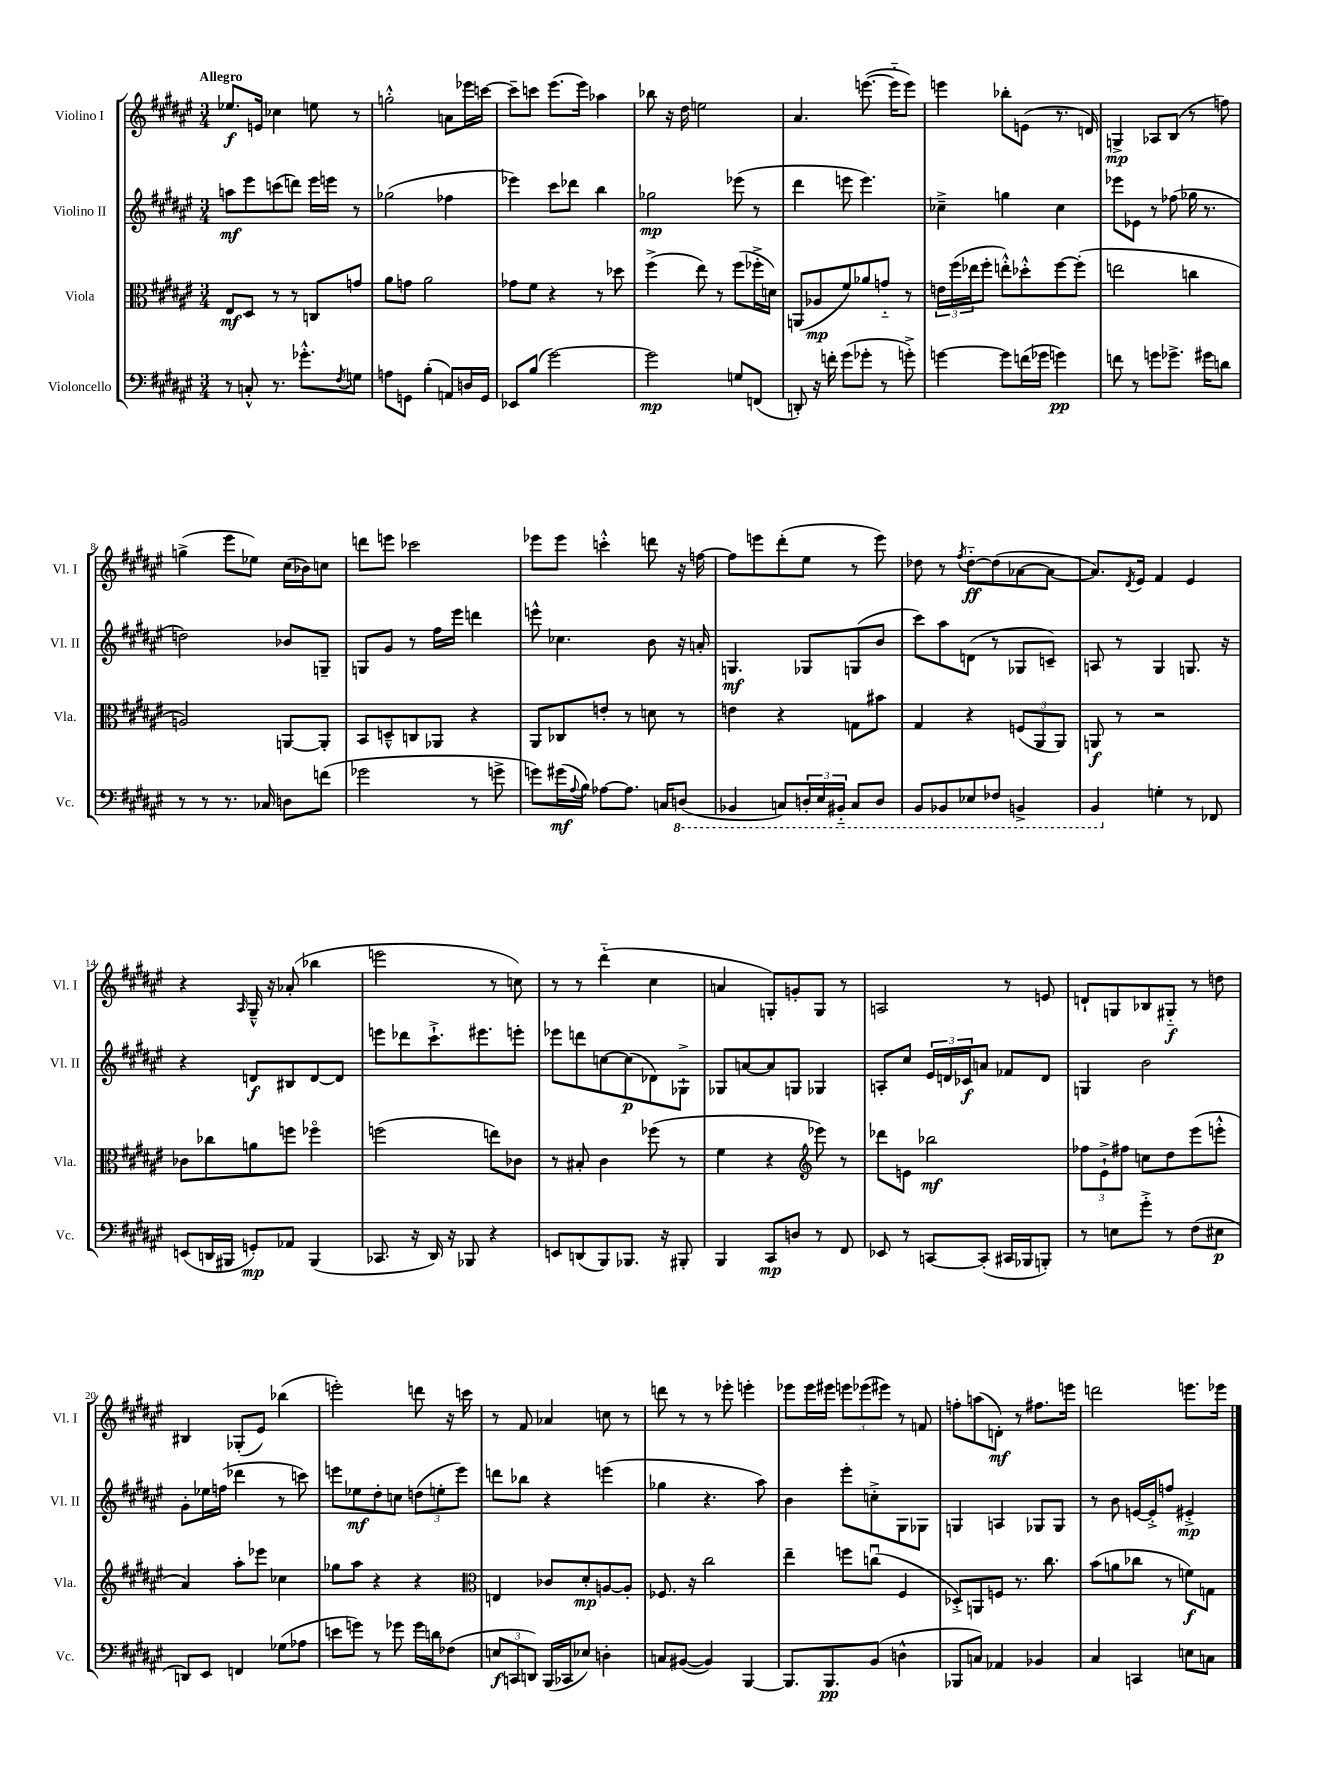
<<
\new StaffGroup <<
\new Staff = "s0" \with { instrumentName = "Violino I" shortInstrumentName = "Vl. I" } {
    \clef treble \key fis \major \numericTimeSignature \time 3/4 \tempo "Allegro"
    ees''8.\f e'16 ces''4 e''8 r8 |
    g''2-.-^ a'8 ees'''16 c'''16~ |
    c'''8-- c'''8 eis'''8.( eis'''16) aes''4 |
    bes''8 r16 dis''16 e''2 |
    ais'4. e'''8.~( e'''16-_ e'''8) |
    e'''4 bes''8-. e'8( r8. d'16) |
    g4->\mp aes8 b8( r8 f''8) |
    g''4->( eis'''8 ees''8) cis''16( bes'16) c''8 |
    d'''8 e'''8 ces'''2 |
    ees'''8 ees'''8 c'''4-.-^ d'''8 r16 f''16~ |
    f''8 e'''8 dis'''8-.( eis''8 r8 e'''8) |
    des''8 r8 \acciaccatura { fis''8 } des''8~-_\ff des''8( aes'8~ aes'8~ |
    aes'8.) \acciaccatura { dis'8 } eis'16 fis'4 eis'4 |
    r4 \grace { ais16 } gis16---^ r16 aes'8-.( bes''4 |
    e'''2 r8 c''8) |
    r8 r8 dis'''4-_( cis''4 |
    a'4 g8-.) g'8-. g8 r8 |
    a2 r8 e'8 |
    d'8-! g8 bes8 gis8-_\f r8 d''8 |
    bis4 ges8-.( eis'8) bes''4( |
    e'''2-.) d'''8 r16 c'''16 |
    r8 fis'8 aes'4 c''8 r8 |
    d'''8 r8 r8 ees'''8-. e'''4-. |
    ees'''8 ees'''16 eis'''16 \tuplet 3/2 { e'''8 ees'''8( eis'''8) } r8 f'8 |
    f''8-. a''8( d'8-.\mf) r8 fis''8. e'''16 |
    d'''2 e'''8. ees'''16 \bar "|." |
}
\new Staff = "s1" \with { instrumentName = "Violino II" shortInstrumentName = "Vl. II" } {
    \clef treble \key fis \major \numericTimeSignature \time 3/4
    a''8\mf eis'''8 c'''8( d'''8) eis'''16 e'''16 r8 |
    ges''2( fes''4 |
    ees'''4) cis'''8 des'''8 b''4 |
    ges''2\mp ees'''8( r8 |
    dis'''4 e'''8 e'''4.) |
    ces''4---> g''4 ces''4 |
    ees'''8 ees'8 r8 fes''8( ges''16 r8. |
    d''2) bes'8 g8-- |
    g8 gis'8 r8 fis''16 eis'''16 d'''4 |
    e'''8-^ ces''4. b'8 r16 a'16-. |
    g4.\mf ges8 g8( b'8 |
    cis'''8) ais''8 d'8( r8 ges8 c'8--) |
    a8 r8 gis4 g8. r16 |
    r4 d'8\f bis8 d'8~ d'8 |
    e'''8 des'''8 cis'''8.-!-> eis'''8. e'''8-. |
    ees'''8 d'''8 c''8~ c''8\p( des'8) ges8-!-> |
    ges8 a'8~ a'8 g8 ges4 |
    a8-. cis''8 \tuplet 3/2 { eis'16 d'16 ces'16\f } a'8 fes'8 d'8 |
    g4 b'2 |
    gis'8-. ees''16 f''16( des'''4 r8 c'''8) |
    e'''8 ees''8\mf dis''8-. c''8 \tuplet 3/2 { d''8( e''8-. e'''8) } |
    d'''8 bes''8 r4 e'''4( |
    ges''4 r4. ais''8) |
    b'4 eis'''8-. c''8-.-> gis8 ges8 |
    g4 a4 ges8 ges8 |
    r8 b'8 e'16~ e'16-.-> f''8 eis'4-.->\mp \bar "|." |
}
\new Staff = "s2" \with { instrumentName = "Viola" shortInstrumentName = "Vla." } {
    \clef alto \key fis \major \numericTimeSignature \time 3/4
    eis8\mf dis8 r8 r8 c8 g'8 |
    ais'8 g'8 ais'2 |
    ges'8 fis'8 r4 r8 des''8 |
    fis''4->( eis''8) r8 fis''8( fes''16-.-> d'16) |
    a,8( aes8\mp fis'8) aes'8 g'8-_ r8 |
    \tuplet 3/2 { e'16 fis''16( ees''16 } fis''8-. e''8-.-^) des''8-.-^ fis''8~ fis''8-.( |
    e''2 c''4 |
    a2) a,8~ a,8-. |
    b,8 d8---^ c8 aes,8 r4 |
    ais,8 ces8 e'8-. r8 d'8 r8 |
    e'4 r4 g8 bis'8 |
    gis4 r4 \tuplet 3/2 { f8( ais,8 ais,8) } |
    a,8\f r8 r2 |
    ces'8 ces''8 a'8 f''8 fes''4\flageolet |
    f''2( e''8) ces'8 |
    r8 bis8-. cis'4 fes''8( r8 |
    fis'4 r4 \clef treble ees'''8) r8 |
    des'''8 e'8 bes''2\mf |
    \tuplet 3/2 { fes''8 eis'8-!-> fis''8 } c''8 dis''8 eis'''8( e'''8-.-^ |
    ais'4) ais''8-. ees'''8 ces''4 |
    ges''8 ais''8 r4 r4 |
    \clef alto e4 ces'8 dis'8-.\mp a8~ a8-. |
    fes8. r16 cis''2 |
    eis''4-- f''8 c''8\downbow( fis4 |
    des8-.->) a,8 f8 r8. cis''8. |
    b'8( a'8 ces''8 r8 f'8\f) g8 \bar "|." |
}
\new Staff = "s3" \with { instrumentName = "Violoncello" shortInstrumentName = "Vc." } {
    \clef bass \key fis \major \numericTimeSignature \time 3/4
    r8 c8-.-^ r8. ges'8.-.-^ \acciaccatura { fis8 } g8 |
    a8 g,8 b4-.( a,8) d16 g,16 |
    ees,8 b8( gis'2~) |
    gis'2\mp g8 f,8( |
    d,8-.) r16 f'16-. gis'8( ges'8-. r8 g'8-.->) |
    g'4~ g'8 f'16( ges'16 g'4\pp) |
    f'8 r8 g'8 ges'8.-> gis'16 d'8 |
    r8 r8 r8. ces16 d8 f'8( |
    ges'2 r8 g'8-> |
    g'8) gis'16\mf( \appoggiatura { ais8 } b16) aes8~ aes8. c16 \ottava #-1 d,8( |
    bes,,4 c,8) \tuplet 3/2 { d,16-. eis,16 bis,,16-_ } c,8 d,8 |
    b,,8 bes,,8 ees,8 fes,8 b,,4-> |
    b,,4 \ottava #0 g4-. r8 fes,8 |
    e,8( d,16 bis,,16 g,8-.\mp) aes,8 bis,,4( |
    ces,8. r16 dis,16) r16 bes,,8 r4 |
    e,8 d,8( b,,8) bes,,8. r16 bis,,8-. |
    b,,4 cis,8\mp d8 r8 fis,8 |
    ees,8 r8 c,8~ c,8-.( cis,16 bes,,16 b,,8-.) |
    r8 e8 gis'8-.-> r8 fis8( eis8\p |
    d,8) eis,8 f,4 ges8( aes8 |
    e'8 g'8) r8 ges'8 ges'16 d'16 fes8( |
    \tuplet 3/2 { e8\f c,8 d,8) } b,,16( ces,16 ees8) d4-. |
    c8 bis,8~( bis,4) b,,4~ |
    b,,8. b,,8.\pp b,8( d4-^ |
    bes,,8 c8) aes,4 bes,4 |
    cis4 c,4 e8 c8 \bar "|." |
}
>>
>>
